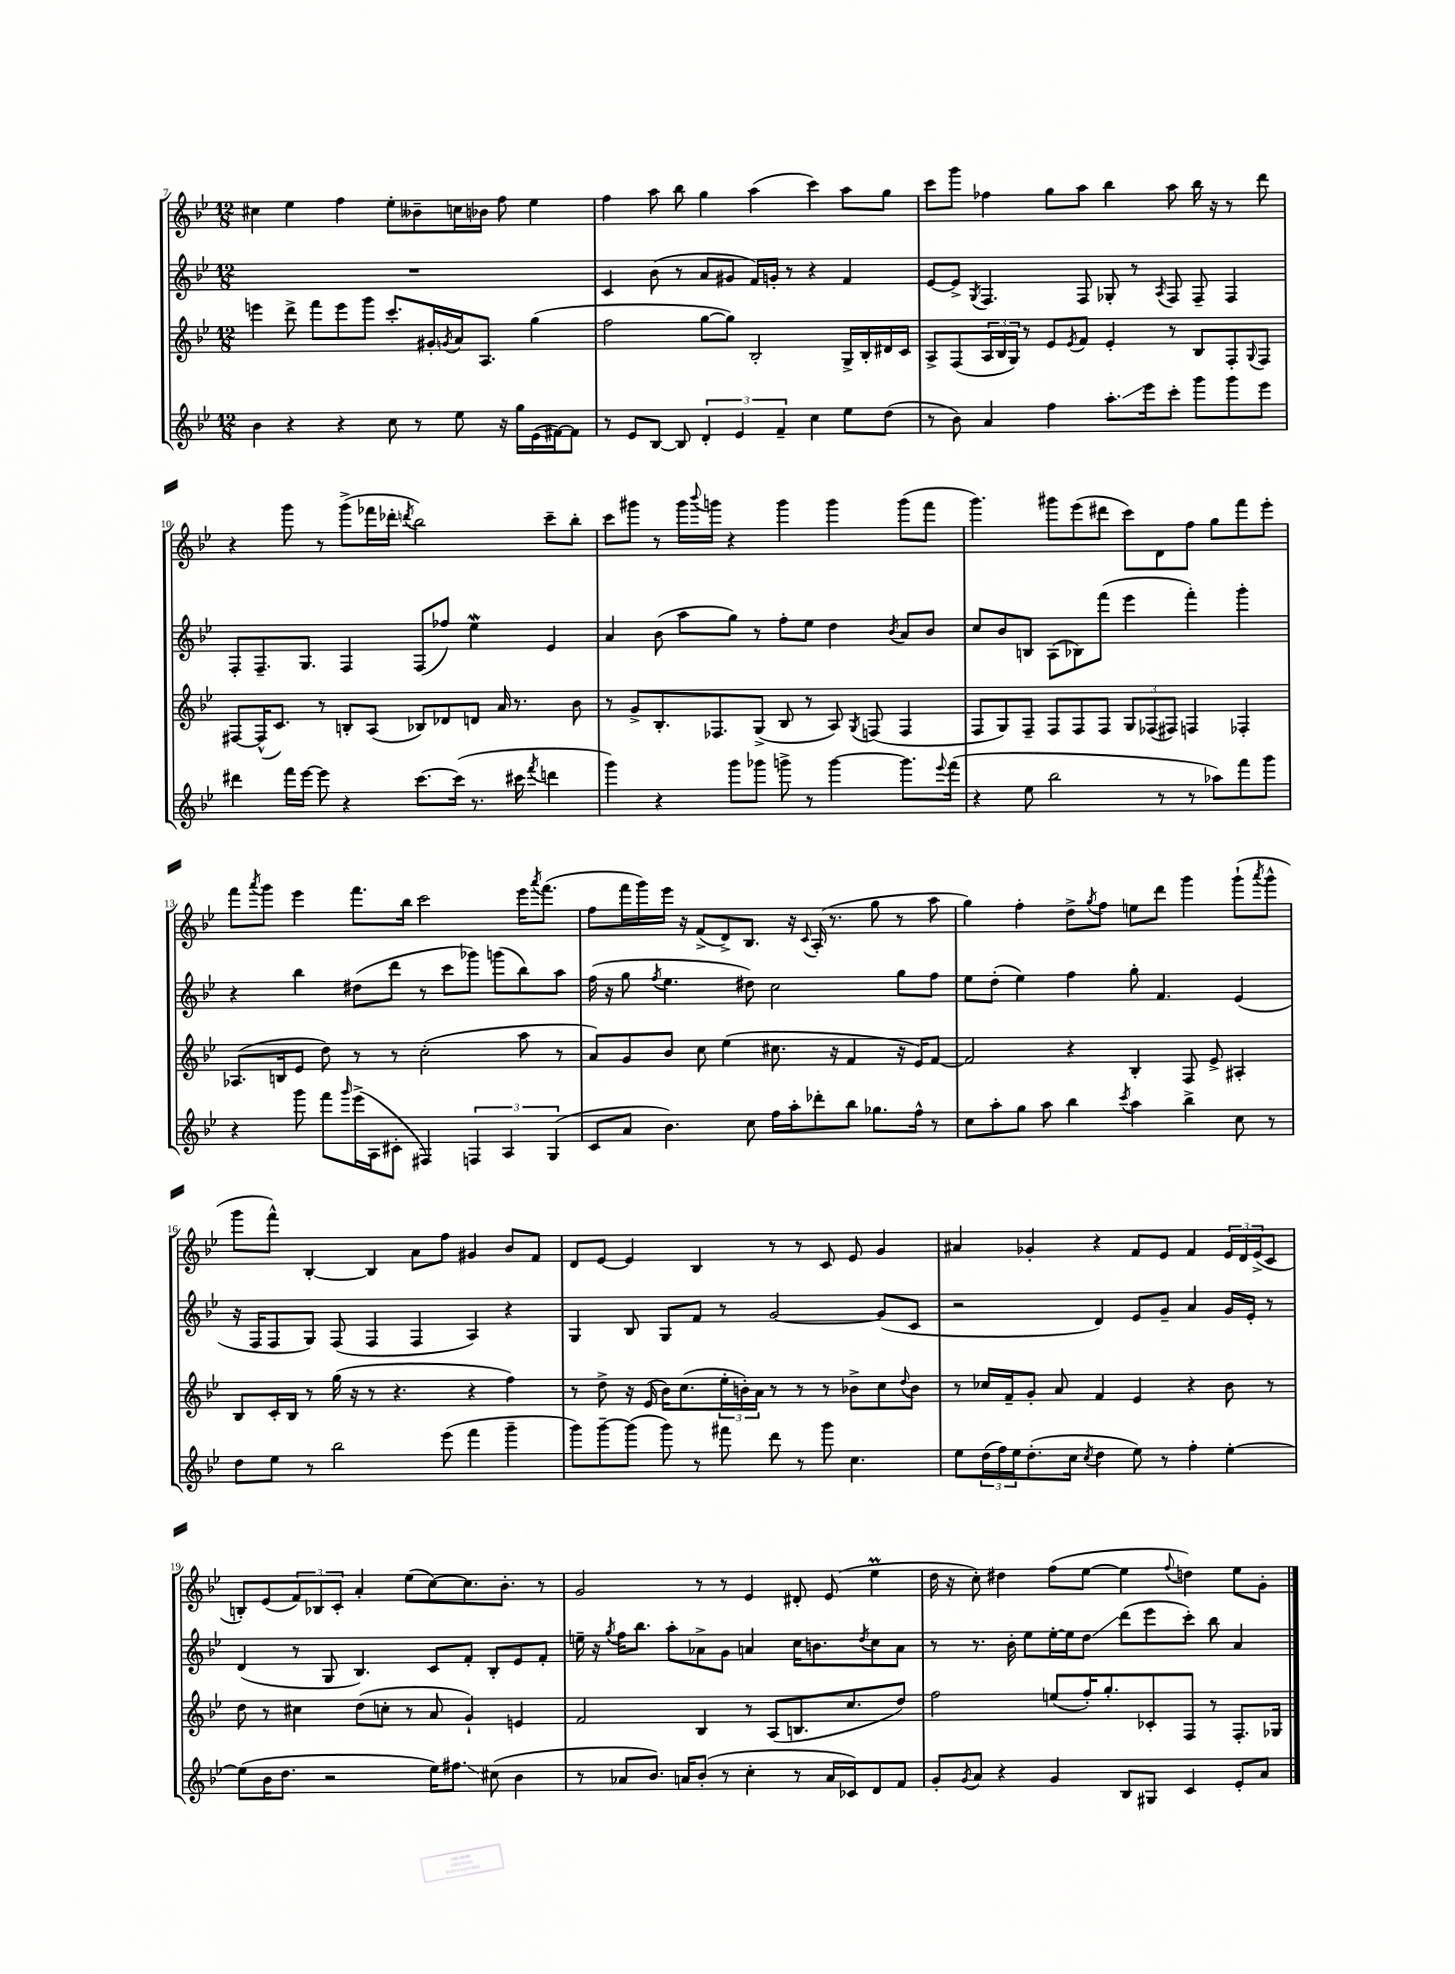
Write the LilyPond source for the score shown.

<<
\new StaffGroup <<
\new Staff = "s0" {
    \clef treble \key bes \major \numericTimeSignature \time 12/8
    cis''4 ees''4 f''4 ees''8-. beses'8-- c''16 bes'16 f''8 ees''4 |
    f''4 a''8 bes''8 g''4 a''4( c'''4) a''8 g''8 |
    c'''8 g'''8 fes''4 g''8 a''8 bes''4 a''8 bes''16 r16 r8 d'''8 |
    r4 g'''8 r8 g'''8->( fes'''16 des'''16-. \acciaccatura { d'''8 } bes''2) c'''8-- bes''8-. |
    c'''8 gis'''8 r8 gis'''16 \appoggiatura { bes'''8 } g'''16 r4 g'''4 g'''4 g'''8( f'''8 |
    g'''4.) gis'''8 ees'''8( dis'''8 c'''8) d'8 f''8 g''8 f'''8 ees'''8-. |
    f'''8 \acciaccatura { a'''8 } g'''8 ees'''4 f'''8. bes''16 c'''2 ees'''16 \acciaccatura { a'''8 } f'''8.( |
    f''8 f'''16 g'''16) ees'''16 r16 f'8->( d'8->) bes8. r16 \appoggiatura { c'8 } a16-.( r8. g''8 r8 a''8 |
    g''4) f''4-. d''8-> \acciaccatura { g''8 } f''8 e''8 d'''8 g'''4 g'''8-!( \acciaccatura { a'''8 } g'''8-^ |
    g'''8 f'''8-^) bes4~-. bes4 a'8 f''8 gis'4 bes'8 f'8 |
    d'8 ees'8~ ees'4 bes4 r8 r8 c'8 ees'8 g'4 |
    ais'4 ges'4-. r4 f'8 ees'8 f'4 \tuplet 3/2 { ees'16 d'16 ees'16->( } c'8 |
    b8-.) ees'8( \tuplet 3/2 { f'8) bes8 c'8-. } a'4-. ees''8( c''8~) c''8. bes'8.-. r8 |
    g'2 r8 r8 ees'4 dis'8-. ees'8( ees''4\prall |
    d''16 r16 c''8-.) dis''4 f''8( ees''8~ ees''4 \appoggiatura { f''8 } d''4) ees''8 g'8-. \bar "|." |
}
\new Staff = "s1" {
    \clef treble \key bes \major \numericTimeSignature \time 12/8
    R1. |
    c'4 bes'8( r8 a'8 gis'8 f'16) g'16-. r8 r4 f'4 |
    ees'8~ ees'8-> \acciaccatura { g8 } f4. f8 ges8-. r8 \acciaccatura { a8 } f8 f8-- f4 |
    f8-. f8.-- g8. f4 f8( fes''8) ees''4\mordent ees'4 |
    a'4 bes'8( a''8 g''8) r8 f''8-. ees''8 d''4 \acciaccatura { bes'8 } a'8 bes'8 |
    c''8 bes'8 b8 a8( bes8) f'''8( ees'''4 f'''4-.) g'''4-. |
    r4 bes''4 dis''8( d'''8 r8 c'''8 ges'''8) g'''8( bes''8) a''8 |
    f''16( r16 g''8 \acciaccatura { f''8 } ees''4. dis''8) c''2 g''8 f''8 |
    ees''8 d''8-.( ees''4) f''4 g''8-. f'4. ees'4( |
    r16 f16 f8 g8) f8( f4 f4 a4) r4 |
    g4 bes8 g8 f'8 r8 g'2~ g'8( c'8 |
    r2 d'4) ees'8 g'8-- a'4 g'16 ees'16-. r8 |
    d'4( r8 g8 bes4.) c'8 f'8-. bes8-. ees'8 f'8-. |
    e''16-- r16 \acciaccatura { g''8 } f''16 bes''8. a''8-. aes'8-> g'8 a'4 c''16 b'8. \acciaccatura { d''8 } c''8 a'8 |
    r8 r8. bes'16-. ees''8 ees''16~-. ees''16 d''8\glissando d'''8( ees'''8 c'''8-.) bes''8 a'4 \bar "|." |
}
\new Staff = "s2" {
    \clef treble \key bes \major \numericTimeSignature \time 12/8
    e'''4 d'''8-> f'''8 e'''8 g'''8 c'''8.-. gis'16-. \acciaccatura { g'8 } a'16 a8. g''4( |
    f''2 g''8~ g''8) bes2-. g16-> bes16-. dis'16 c'16 |
    a8-> f8( \tuplet 3/2 { a16 bes16 g16) } r8 ees'8 \acciaccatura { ees'8 } f'8 ees'4-. r8 bes8 f8-. \appoggiatura { g8 } f8 |
    fis8~ fis16-^( c'8.) r8 b8-. a8( bes8) des'8 d'8 a'16 r8. bes'8 |
    r8 g'8-> bes8.-. fes8. g8->( bes8 r8 a8) \acciaccatura { g8 } f8( f4 |
    f8 g8) f8-- f8 f8 f8 \tuplet 3/2 { g8 fes8( fis8) } f4 fes4-. |
    aes8.( b16 ees'8 d''8) r8 r8 c''2-.( a''8 r8 |
    a'8) g'8 bes'8 c''8 ees''4( cis''8. r16 f'4 r16 ees'16) f'8~ |
    f'2 r4 bes4-. f8 ees'8-> ais4-. |
    bes8 c'16-. bes16 r8 g''16( r16 r8 r4. r4 f''4) |
    r8 d''8-> r16 ees'16( bes'16) c''8.( \tuplet 3/2 { ees''16-. b'16-.) a'16 } r8 r8 r8 bes'8-> c''8 \appoggiatura { d''8 } bes'8 |
    r8 ces''16 f'16-- g'8-. a'8 f'4 ees'4 r4 bes'8 r8 |
    d''8 r8 cis''4 d''8( c''8-. r8 a'8 g'4-!) e'4 |
    f'2 bes4 r8 a8( b8. c''8. d''8) |
    f''2 e''8( f''16-.) g''8.-. ces'8-. f8 r8 f8.-. ges16 \bar "|." |
}
\new Staff = "s3" {
    \clef treble \key bes \major \numericTimeSignature \time 12/8
    bes'4 r4 r4 c''8 r8 ees''8 r16 g''16 ees'16( fis'16~) fis'8 |
    r8 ees'8 bes8~ bes8 \tuplet 3/2 { d'4-. ees'4 f'4-- } c''4 ees''8 d''8( |
    r8 bes'8) a'4 f''4 a''8.-.\glissando ees'''16 c'''8-. g'''8 g'''8 ees'''8 |
    dis'''4 f'''16 ees'''16~ ees'''8 r4 c'''8.~ c'''16( r8. cis'''16 \acciaccatura { f'''8 } d'''4 |
    g'''4) r4 g'''8 ges'''8 g'''8-> r8 g'''4~ g'''8. \appoggiatura { ees'''8 } f'''16( |
    r4 ees''8 bes''2 r8 r8 aes''8) f'''8 g'''8 |
    r4 g'''8 f'''8 \grace { g'''16 } ees'''16->( a16 cis'8-. fis4) \tuplet 3/2 { f4 a4 g4( } |
    c'8 a'8 bes'4.) c''8 f''16 a''16-. des'''8-. bes''8 ges''8. f''16-^ r8 |
    c''8 a''8-. g''8 a''8 bes''4 \acciaccatura { c'''8 } a''4 bes''4-> c''8 r8 |
    d''8 ees''8 r8 bes''2 ees'''8( f'''4 g'''4-- |
    g'''8) g'''8~-- g'''8( g'''8) r8 fis'''8 d'''8 r8 g'''8 c''4. |
    ees''8 \tuplet 3/2 { d''16( f''16) ees''16 } d''8.-.( c''16 \acciaccatura { c''8 } d''4 ees''8) r8 f''4-. ees''4~-. |
    ees''8( bes'16 d''8. r2 ees''16) fis''8.\glissando cis''8( bes'4 |
    r8 aes'8 bes'8.) a'16 bes'8-.( r8 c''4-. r8 a'16 ces'16) d'8 f'8 |
    g'8-. \acciaccatura { g'8 } a'8 r4 g'4 bes8 gis8 c'4 ees'8-. a'8 \bar "|." |
}
>>
>>
\layout { \context { \Score currentBarNumber = #7 } }
